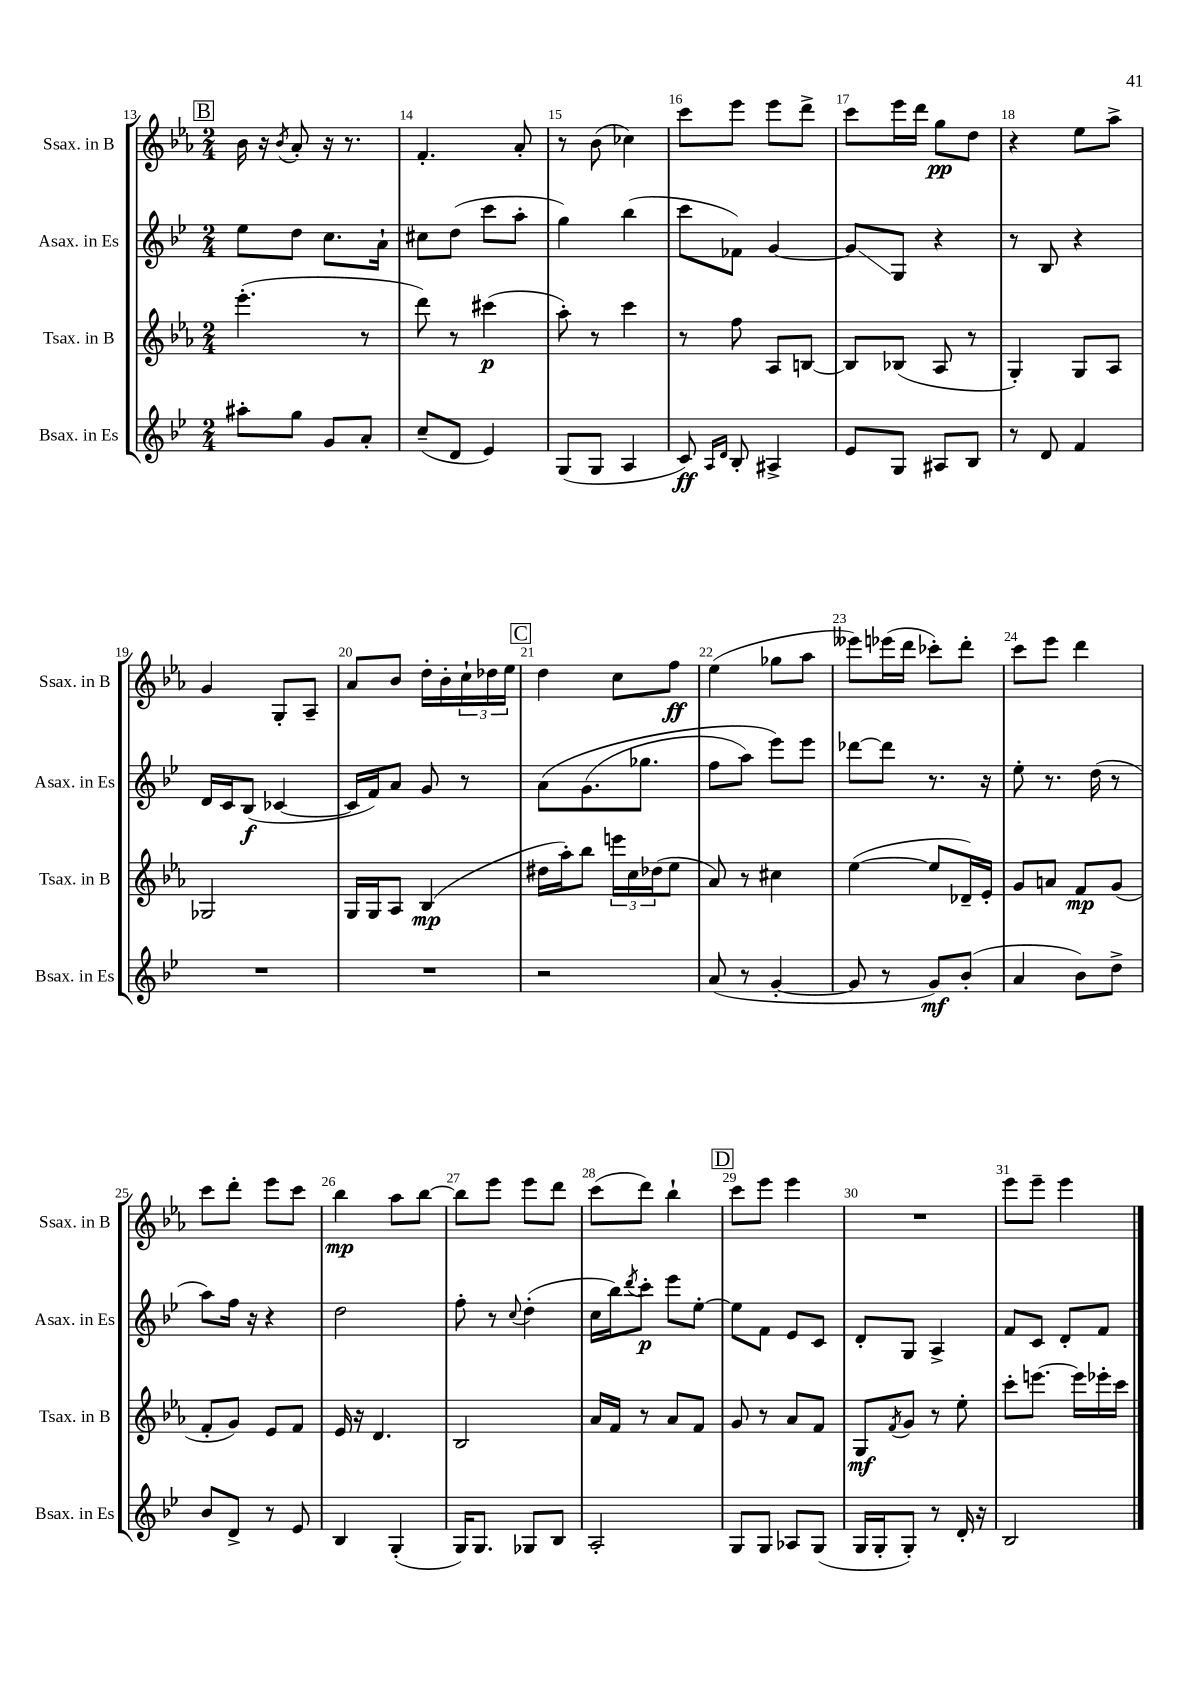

**kern	**kern	**kern	**kern
*staff4	*staff3	*staff2	*staff1
*clefG2	*clefG2	*clefG2	*clefG2
*k[b-e-]	*k[b-e-a-]	*k[b-e-]	*k[b-e-a-]
*M2/4	*M2/4	*M2/4	*M2/4
8aa#'	(4.eee-'	8ee-	16b-
.	.	.	16r
.	.	.	8qb-
8gg	.	8dd	8a-'
8g	.	8.cc	16r
.	.	.	8.r
8a'	8r	.	.
.	.	16a`	.
=	=	=	=
(8cc~	8ddd)	8cc#	4.f'
8d	8r	(8dd	.
4e-)	(4ccc#	8ccc	.
.	.	8aa'	8a-'
=	=	=	=
(8G	8aa-')	4gg)	8r
8G	8r	.	(8b-
4A	4ccc	(4bb-	4cc-)
=	=	=	=
8c)	8r	8ccc	8ccc
16qqA	.	.	.
16qqd	.	.	.
8B-'	8ff	8f-)	8eee-
4A#^	8A-	[4g	8eee-
.	[8B	.	8ddd^
=	=	=	=
8e-	8B]	8g]	8ccc
8G	(8B-	8G	16eee-
.	.	.	16ddd
8A#	8A-	4r	8gg
8B-	8r	.	8dd
=	=	=	=
8r	4G')	8r	4r
8d	.	8B-	.
4f	8G	4r	8ee-
.	8A-	.	8aa-^
=	=	=	=
2r	2G-	16d	4g
.	.	16c	.
.	.	(8B-	.
.	.	[4c-	8G'
.	.	.	8A-~
=	=	=	=
2r	16G	16c-]	8a-
.	16G	16f)	.
.	8A-	8a	8b-
.	(4B-	8g	16dd'
.	.	.	16b-'
.	.	8r	24cc`
.	.	.	24dd-
.	.	.	24ee-
=	=	=	=
2r	16dd#	&(8a	4dd
.	16aa-')	.	.
.	8bb-	(8.g	.
.	24eee	.	8cc
.	24cc	.	.
.	.	8.gg-	.
.	(24dd-	.	.
.	8ee-	.	8ff
=	=	=	=
(8a	8a-)	8ff	(4ee-
8r	8r	8aa)	.
[4g'	4cc#	8eee-&)	8gg-
.	.	8eee-	8aa-
=	=	=	=
8g]	([4ee-	[8ddd-	8eee--)
8r	.	8ddd-]	(16eee-
.	.	.	16ddd
8g)	8ee-]	8.r	8ccc-')
(8b-'	16d-~)	.	8ddd'
.	16e-'	16r	.
=	=	=	=
4a	8g	8ee-'	8ccc
.	8a	8.r	8eee-
8b-)	8f	.	4ddd
.	.	(16dd	.
8dd^	(8g	8r	.
=	=	=	=
8b-	8f'	8aa)	8ccc
8d^	8g)	16ff	8ddd'
.	.	16r	.
8r	8e-	4r	8eee-
8e-	8f	.	8ccc
=	=	=	=
4B-	16e-	2dd	4bb-
.	16r	.	.
.	4.d	.	.
(4G'	.	.	8aa-
.	.	.	[8bb-
=	=	=	=
16G)	2B-	8ff'	8bb-]
8.G	.	.	.
.	.	8r	8eee-
.	.	8qqcc	.
8G-	.	(4dd'	8eee-
8B-	.	.	8ddd
=	=	=	=
2A'	16a-	16cc	(8ccc
.	16f	16bb-)	.
.	.	8qddd	.
.	8r	8ccc'	8ddd)
.	8a-	8eee-	4bb-`
.	8f	[8ee-'	.
=	=	=	=
8G	8g	8ee-]	8ccc
8G	8r	8f	8eee-
8A-	8a-	8e-	4eee-
(8G	8f	8c	.
=	=	=	=
16G	8G	8d'	2r
16G'	.	.	.
.	8qf	.	.
8G')	8g	8G	.
8r	8r	4A^	.
16d'	8ee-'	.	.
16r	.	.	.
=	=	=	=
2B-	8ccc'	8f	8eee-
.	[8.eee	8c	8eee-~
.	.	8d'	4eee-
.	16eee]	.	.
.	16eee-'	8f	.
.	16ccc	.	.
==	==	==	==
*-	*-	*-	*-
